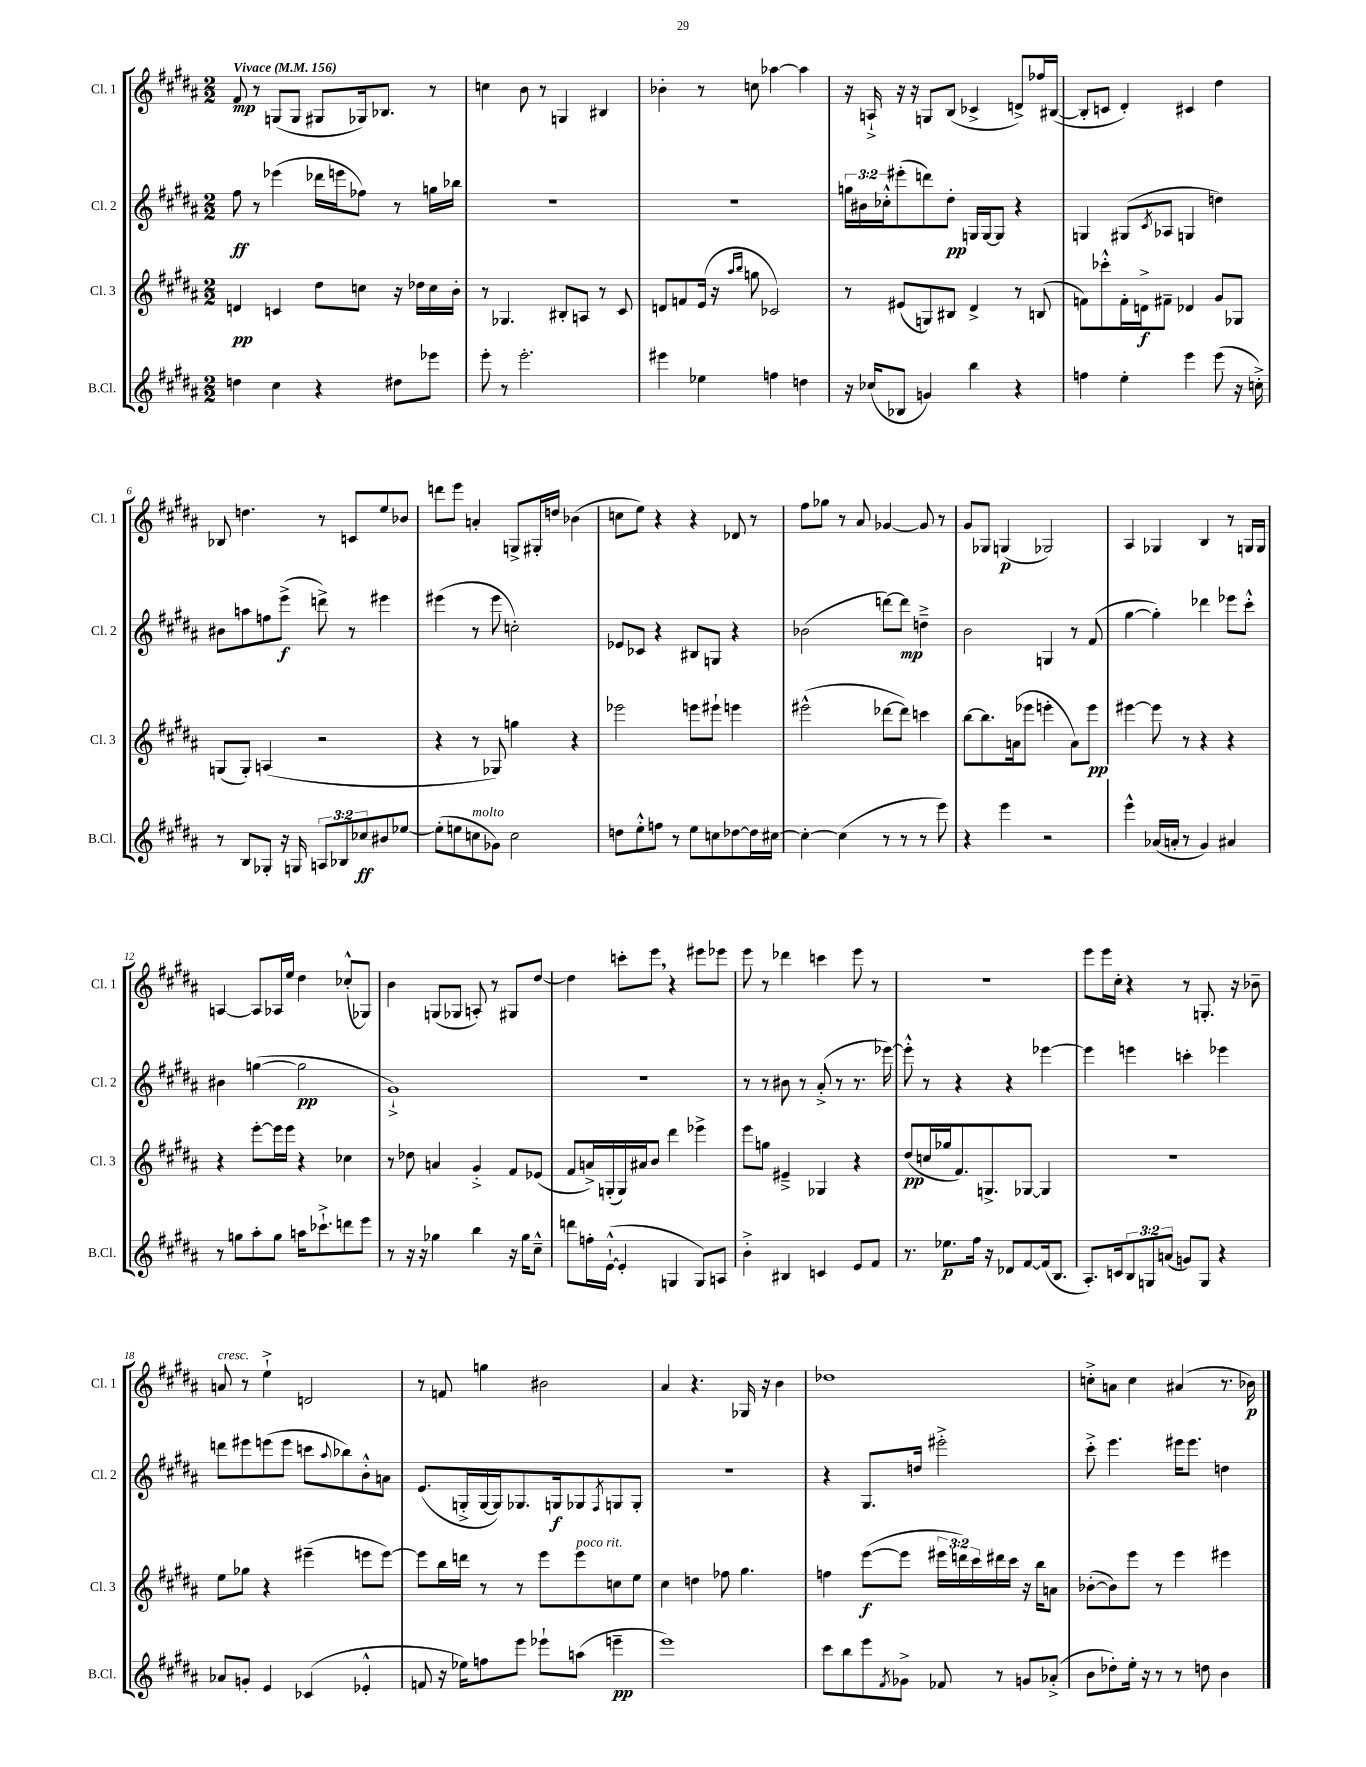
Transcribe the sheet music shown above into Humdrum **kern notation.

**kern	**dynam	**kern	**dynam	**kern	**dynam	**kern	**dynam
*part4	*part4	*part3	*part3	*part2	*part2	*part1	*part1
*staff4	*staff4	*staff3	*staff3	*staff2	*staff2	*staff1	*staff1
*I"B.Cl.	*	*I"Cl. 3	*	*I"Cl. 2	*	*I"Cl. 1	*
*I'B.Cl.	*	*I'Cl. 3	*	*I'Cl. 2	*	*I'Cl. 1	*
*clefG2	*	*clefG2	*	*clefG2	*	*clefG2	*
*k[f#c#g#d#a#]	*	*k[f#c#g#d#a#]	*	*k[f#c#g#d#a#]	*	*k[f#c#g#d#a#]	*
*M2/2	*	*M2/2	*	*M2/2	*	*M2/2	*
*MM156	*	*MM156	*	*MM156	*	*MM156	*
=1	=1	=1	=1	=1	=1	=1	=1
!	!	!	!	!	!	!LO:TX:a:B:t=Vivace	!
4ddn\	.	4dn/	pp	8ff#\	ff	8f#/	mp
.	.	.	.	8r	.	8r	.
4cc#\	.	4cn/	.	(4eee-X\	.	(8Gn/L	.
.	.	.	.	.	.	8G/J	.
4r	.	8dd#\L	.	16ddd-X\LL	.	8G#X/L	.
.	.	.	.	16eeen\J	.	.	.
.	.	8ccn\J	.	8ff-X\J)	.	16G-X/k)	.
.	.	.	.	.	.	8.B-X/J	.
8dd#X\L	.	16r	.	8r	.	.	.
.	.	16dd-X\LL	.	.	.	.	.
8eee-X\J	.	16cc\	.	16ggn\LL	.	8r	.
.	.	16b'\JJ	.	16bb-X\JJ	.	.	.
=2	=2	=2	=2	=2	=2	=2	=2
8eee'\	.	8r	.	1r	.	4ccn\	.
8r	.	4.G-X/	.	.	.	.	.
2.eee'\	.	.	.	.	.	8b\	.
.	.	.	.	.	.	8r	.
.	.	8B#X'/L	.	.	.	4Gn/	.
.	.	8An/J	.	.	.	.	.
.	.	8r	.	.	.	4B#X/	.
.	.	8c#/	.	.	.	.	.
=3	=3	=3	=3	=3	=3	=3	=3
4eee#X\	.	8dn/L	.	1r	.	4b-X'\	.
.	.	8fn/	.	.	.	.	.
4ee-X\	.	(16e/Jk	.	.	.	8r	.
.	.	16r	.	.	.	.	.
.	.	16qqaa#/LL	.	.	.	.	.
.	.	16qqbb/JJ	.	.	.	.	.
.	.	8ggn\	.	.	.	8ccn\	.
4ffn\	.	2c-X/)	.	.	.	[4aa-X\	.
4ddn\	.	.	.	.	.	4aa-\]	.
=4	=4	=4	=4	=4	=4	=4	=4
16r	.	8r	.	24ggn\LL	.	16r	.
.	.	.	.	24b#X\	.	.	.
(16cc-X/KL	.	.	.	.	.	16An`^/	.
.	.	.	.	24cc-X'^^\J	.	.	.
8B-X/J	.	(8e#X/L	.	(8eee#X'\	.	16r	.
.	.	.	.	.	.	16r	.
4gn/)	.	8Gn/)	.	8dddn\)	.	8Gn/L	.
.	.	8B#X/J	.	8dd#'\J	pp	(8B/J	.
4bb\	.	4d#^/	.	16Gn/LL	.	4c-X^/	.
.	.	.	.	[16G/J	.	.	.
.	.	.	.	8G/J]	.	.	.
4r	.	8r	.	4r	.	8dn^/L)	.
.	.	(8Bn/	.	.	.	16ff-X/L	.
.	.	.	.	.	.	([16B#X/JJ	.
=5	=5	=5	=5	=5	=5	=5	=5
4ffn\	.	8fn\L)	.	4Gn/	.	8B#'/L]	.
.	.	8ccc-X'^^\	.	.	.	8cn/J	.
4ee'\	.	16f'\L	.	(8G#X/L	.	4d#'/)	.
.	.	16dn^\J	f	.	.	.	.
.	.	.	.	8qc#/	.	.	.
.	.	8f#X~\J	.	8A-X/J	.	.	.
4eee\	.	4d-X/	.	4Gn/	.	4c#X/	.
(8eee\	.	8g#/L	.	4ddn\)	.	4dd#\	.
16r	.	8G-X/J	.	.	.	.	.
16ccn'^\)	.	.	.	.	.	.	.
!!LO:LB:g=z
=6	=6	=6	=6	=6	=6	=6	=6
8r	.	(8Gn/L	.	8b#X\L	.	8B-X/	.
8B/L	.	8G'/J)	.	8aan\	.	4.ddn\	.
8G-X'/J	.	(4An/	.	8ffn\	.	.	.
16r	.	.	.	(8eee^\J	f	.	.
16Gn/	.	.	.	.	.	.	.
12An/L	.	2r	.	8dddn^\)	.	8r	.
12B-X/	.	.	.	.	.	.	.
.	.	.	.	8r	.	8cn/L	.
12cc-X/	ff	.	.	.	.	.	.
8b#X/	.	.	.	4eee#X\	.	8ee/	.
[8ee-X/J	.	.	.	.	.	8b-X/J	.
=7	=7	=7	=7	=7	=7	=7	=7
(8ee-'\L]	.	4r	.	(4eee#X\	.	8dddn\L	.
8een\	.	.	.	.	.	8eee\J	.
!LO:TX:a:i:t=molto	!	!	!	!	!	!	!
8ccn\	.	8r	.	8r	.	4an'/	.
8g-X\J)	.	8G-X/)	.	8eee#\	.	.	.
2cc\	.	4ggn\	.	2ccn'\)	.	8Gn^/L	.
.	.	.	.	.	.	16G#X'/L	.
.	.	.	.	.	.	16ddn/JJ	.
.	.	4r	.	.	.	(4b-X\	.
=8	=8	=8	=8	=8	=8	=8	=8
8ddn\L	.	2eee-X\	.	8e-X/L	.	8ccn\L	.
8ee'^^\	.	.	.	8c-X/J	.	8ee\J)	.
8ffn\J	.	.	.	4r	.	4r	.
8r	.	.	.	.	.	.	.
8ee\L	.	8eeen\L	.	8B#X/L	.	4r	.
8ccn\	.	8eee#X`\J	.	8Gn/J	.	.	.
[8dd-X\	.	4eeen\	.	4r	.	8d-X/	.
16dd-\L]	.	.	.	.	.	8r	.
[16cc#X\JJ	.	.	.	.	.	.	.
=9	=9	=9	=9	=9	=9	=9	=9
4cc#'\_	.	(2eee#X^^\	.	(2b-X\	.	8ff#\L	.
.	.	.	.	.	.	8gg-X\J	.
(4cc#\]	.	.	.	.	.	8r	.
.	.	.	.	.	.	8a#/	.
8r	.	[8ddd-X\L	.	[8dddn\L)	.	[4g-X/	.
8r	.	8ddd-\J])	.	8ddd\J]	mp	.	.
8r	.	4cccn\	.	4ddn~^\	.	8g-/]	.
8eee\)	.	.	.	.	.	8r	.
=10	=10	=10	=10	=10	=10	=10	=10
4r	.	[8bb\L	.	2b\	.	8g#/L	.
.	.	8.bb\]	.	.	.	8G-X/J	.
4eee\	.	.	.	.	.	(4Gn/	p
.	.	(16an\k	.	.	.	.	.
.	.	8eee-X\J	.	.	.	.	.
2r	.	4eeen'\	.	4Gn/	.	2G-X/)	.
.	.	8a\L)	.	8r	.	.	.
.	.	8eee\J	pp	(8f#/	.	.	.
=11	=11	=11	=11	=11	=11	=11	=11
4eee^^\	.	[4eee#X\	.	[4gg#\	.	4A#/	.
(16a-X/LL	.	8eee#\]	.	4gg#'\])	.	4G-X/	.
16an'/JJ	.	.	.	.	.	.	.
8r	.	8r	.	.	.	.	.
4g#/)	.	4r	.	4ddd-X\	.	4B/	.
4a#X/	.	4r	.	8eee-X\L	.	8r	.
.	.	.	.	8ccc#'^^\J	.	16Gn/LL	.
.	.	.	.	.	.	16G/JJ	.
!!LO:LB:g=z
=12	=12	=12	=12	=12	=12	=12	=12
8r	.	4r	.	4b#X\	.	[4An/	.
8ggn\L	.	.	.	.	.	.	.
8aa#'\	.	[8eee'\L	.	([4ggn\	.	8A/L]	.
8gg\J	.	16eee\L]	.	.	.	16A-X/L	.
.	.	16eee\JJ	.	.	.	16ee/JJ	.
16aan\KL	.	4r	.	2gg\]	pp	4dd#\	.
8.ccc-X`^\	.	.	.	.	.	.	.
8dddn\	.	4cc-X\	.	.	.	(8cc-X'^^/L	.
8eee\J	.	.	.	.	.	8G-X/J)	.
=13	=13	=13	=13	=13	=13	=13	=13
8r	.	8r	.	1g#`^)	.	4b\	.
16r	.	8dd-X\	.	.	.	.	.
16r	.	.	.	.	.	.	.
4gg-X\	.	4an/	.	.	.	(8Gn/L	.
.	.	.	.	.	.	8G-X/J	.
4bb\	.	4g#'^/	.	.	.	8An'/)	.
.	.	.	.	.	.	8r	.
16r	.	8f#/L	.	.	.	8G#X/L	.
16gg-\KL	.	.	.	.	.	.	.
8cc#~^^\J	.	(8e-X/J	.	.	.	[8dd#/J	.
=14	=14	=14	=14	=14	=14	=14	=14
8dddn\L	.	8f#/L	.	1r	.	4dd#\]	.
16ffn'\L	.	16an^/L)	.	.	.	.	.
([16e`^^\JJ	.	(16Gn'/	.	.	.	.	.
4e'/]	.	16G/)	.	.	.	8cccn'\L	.
.	.	16a#X/J	.	.	.	.	.
.	.	8b/J	.	.	.	8eee,\J	.
4Gn/	.	4ddd#\	.	.	.	4r	.
8G/L)	.	4eee-X^\	.	.	.	8eee#X\L	.
8An/J	.	.	.	.	.	8eee-X\J	.
=15	=15	=15	=15	=15	=15	=15	=15
4b'^\	.	8eee\L	.	8r	.	8eee\	.
.	.	8ggn\J	.	8r	.	8r	.
4B#X/	.	4e#X~^/	.	8b#X\	.	4ddd-X\	.
.	.	.	.	8r	.	.	.
4cn/	.	4G-X/	.	(8a#'^/	.	4cccn\	.
.	.	.	.	8r	.	.	.
8e/L	.	4r	.	8.r	.	8eee\	.
8f#/J	.	.	.	.	.	8r	.
.	.	.	.	[16eee-X\)	.	.	.
=16	=16	=16	=16	=16	=16	=16	=16
8.r	.	(8dd#/L	pp	8eee-'^^\]	.	1r	.
.	.	16ccn/L	.	8r	.	.	.
8.ee-X\L	p	16gg-X/J	.	.	.	.	.
.	.	8.f#/)	.	4r	.	.	.
16ff#\Jk	.	.	.	.	.	.	.
16r	.	8.Gn^/	.	.	.	.	.
8d-X/L	.	.	.	4r	.	.	.
[8f#/	.	[8G-X/J	.	.	.	.	.
(16f#/k]	.	4G-/]	.	[4eee-X\	.	.	.
8.B/J	.	.	.	.	.	.	.
=17	=17	=17	=17	=17	=17	=17	=17
8.A#'/L)	.	1r	.	4eee-\]	.	8eee\L	.
.	.	.	.	.	.	16eee\L	.
16cn/k	.	.	.	.	.	16cc#'\JJ	.
12B/	.	.	.	4eeen\	.	4r	.
12Gn/	.	.	.	.	.	.	.
(12an/J	.	.	.	.	.	.	.
8gn/L)	.	.	.	4cccn'\	.	8r	.
8G/J	.	.	.	.	.	8.Gn'/	.
4r	.	.	.	4eee-X\	.	.	.
.	.	.	.	.	.	16r	.
.	.	.	.	.	.	8b-X~\	.
!!LO:LB:g=z
=18	=18	=18	=18	=18	=18	=18	=18
!	!	!	!	!	!	!LO:TX:a:i:t=cresc.	!
8a-X/L	.	8ee\L	.	8dddn\L	.	8an/	.
8gn'/J	.	8gg-X\J	.	8eee#X\	.	8r	.
4e/	.	4r	.	(8eeen\	.	4ee`^\	.
.	.	.	.	8eee\J	.	.	.
(4c-X/	.	(4eee#X~\	.	8cccn\L	.	2dn/	.
.	.	.	.	8qqaa#/	.	.	.
.	.	.	.	8bb-X\)	.	.	.
4e-X'^^/	.	8eeen\L	.	8b'^^\	.	.	.
.	.	[8eee\J)	.	8an\J	.	.	.
=19	=19	=19	=19	=19	=19	=19	=19
8fn/	.	8eee\L]	.	(8.e/L	.	8r	.
16r	.	16bb\L	.	.	.	8fn/	.
16ee-X\KL)	.	16dddn\JJ	.	16Gn'^/L	.	.	.
8ffn\	.	8r	.	[16G/	.	4ggn\	.
.	.	.	.	16G/J])	.	.	.
8eee\J	.	8r	.	8.G-X/	.	.	.
8eee-X`\L	.	8eee\L	.	.	.	2b#X\	.
.	.	.	.	16Gn/k	f	.	.
!	!	!LO:TX:a:i:t=poco rit.	!	!	!	!	!
(8aan\J	.	8eee\	.	8G-X/	.	.	.
.	.	.	.	8qF#/	.	.	.
4eeen~\	pp	8ccn\	.	8Gn/	.	.	.
.	.	8ee\J	.	8G'/J	.	.	.
=20	=20	=20	=20	=20	=20	=20	=20
1eee)	.	4cc#\	.	1r	.	4a#/	.
.	.	4ddn\	.	.	.	4.r	.
.	.	8ff-X\	.	.	.	.	.
.	.	4.gg#\	.	.	.	16G-X/	.
.	.	.	.	.	.	16r	.
.	.	.	.	.	.	4b\	.
=21	=21	=21	=21	=21	=21	=21	=21
8ccc#\L	.	4ffn\	.	4r	.	1dd-X	.
8bb\	.	.	.	.	.	.	.
8eee\	.	([8eee\L	f	8.G#/L	.	.	.
8qf#/	.	.	.	.	.	.	.
8g-X^\J	.	8eee\J]	.	.	.	.	.
.	.	.	.	16ddn/Jk	.	.	.
8f-X/	.	24eee#X\LL	.	2eee#X'^\	.	.	.
.	.	24dddn\)	.	.	.	.	.
.	.	24ccc#\	.	.	.	.	.
8r	.	16ddd#X\	.	.	.	.	.
.	.	16ccc#\JJ	.	.	.	.	.
8gn/L	.	16r	.	.	.	.	.
.	.	16bb\KL	.	.	.	.	.
(8a-X'^/J	.	8an\J	.	.	.	.	.
=22	=22	=22	=22	=22	=22	=22	=22
8b\L	.	([8b-X'\L	.	8ccc#'^\	.	8ccn'^\L	.
8dd-X'\)	.	8b-\])	.	4.eee\	.	8an\J	.
16ee'\Jk	.	8eee\J	.	.	.	4cc\	.
16r	.	.	.	.	.	.	.
8r	.	8r	.	.	.	.	.
8r	.	4eee\	.	16eee#X\KL	.	(4a#X/	.
.	.	.	.	8.eee#\J	.	.	.
8ddn\	.	.	.	.	.	.	.
4b\	.	4eee#X\	.	4ddn\	.	8.r	.
.	.	.	.	.	.	16b-X\)	p
==	==	==	==	==	==	==	==
*-	*-	*-	*-	*-	*-	*-	*-
